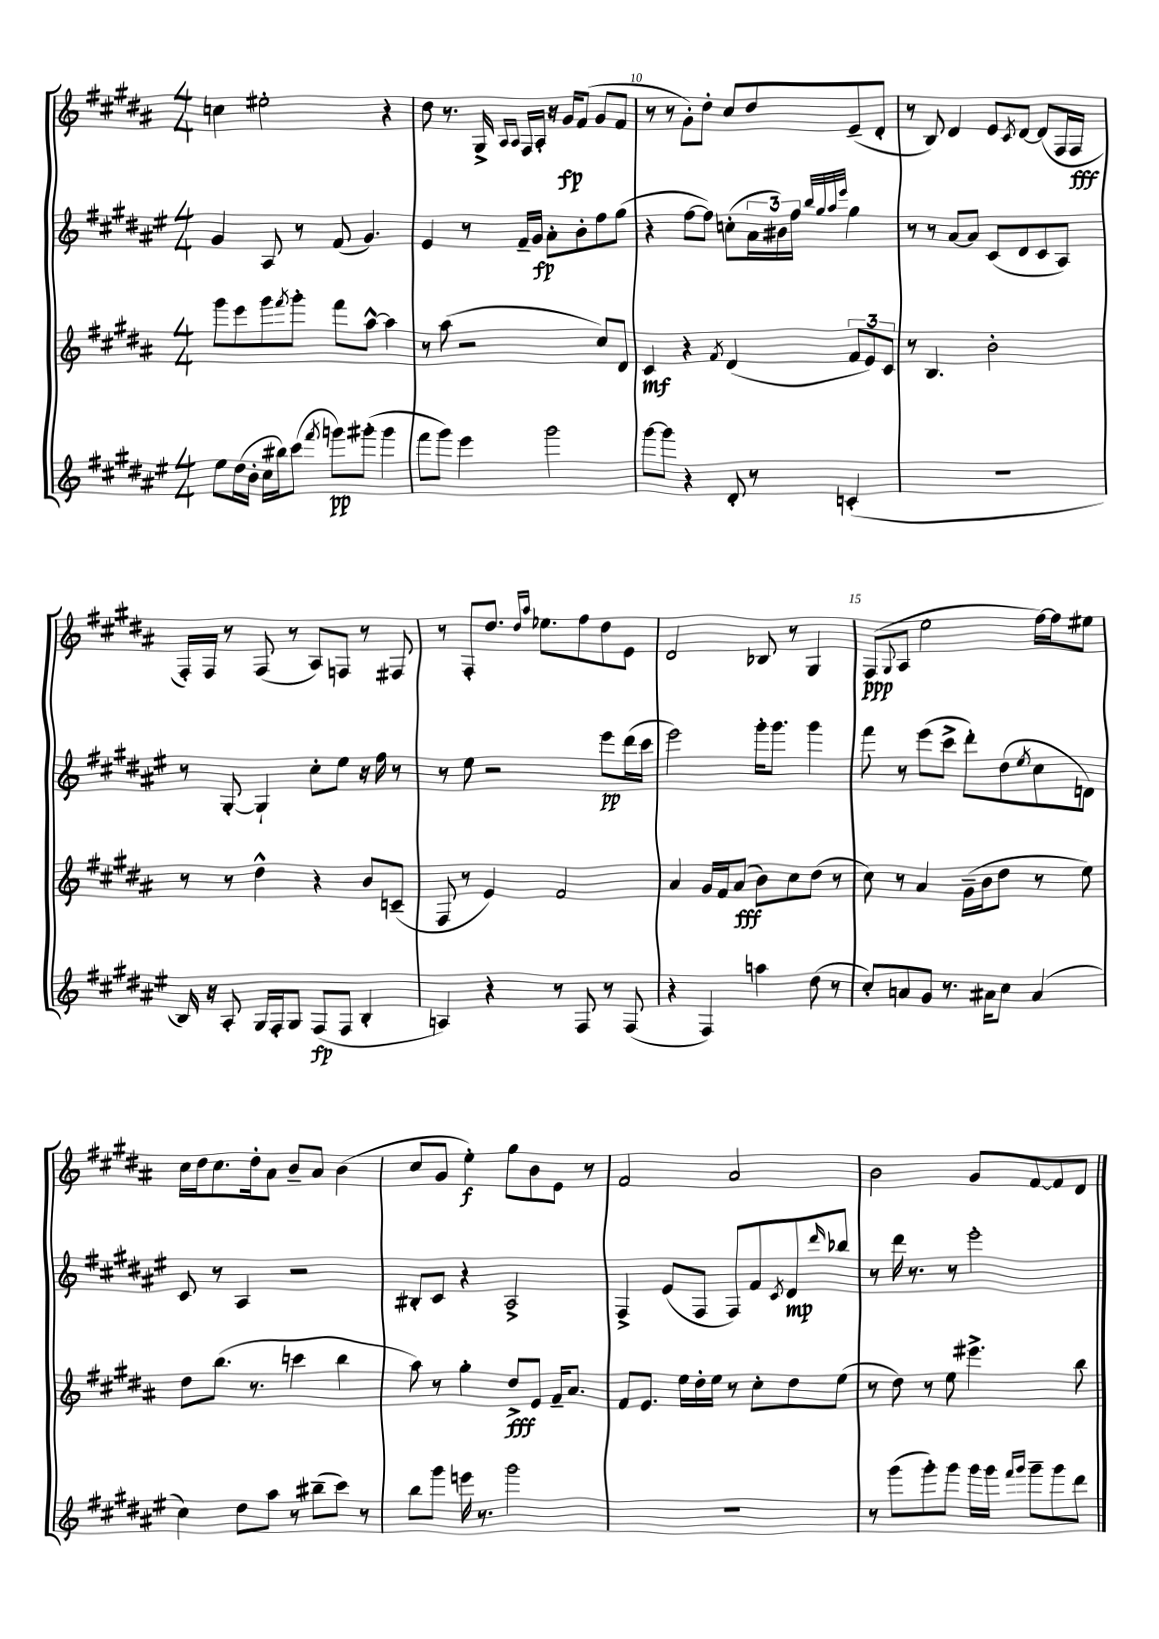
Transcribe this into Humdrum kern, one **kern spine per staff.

**kern	**kern	**kern	**kern
*staff4	*staff3	*staff2	*staff1
*clefG2	*clefG2	*clefG2	*clefG2
*k[f#c#g#d#a#e#]	*k[f#c#g#d#a#]	*k[f#c#g#d#a#e#]	*k[f#c#g#d#a#]
*M4/4	*M4/4	*M4/4	*M4/4
8ee#\L	8ggg#\L	4g#/	4cc\
(16dd#\L	8eee\	.	.
16b'\JJ	.	.	.
16cc#\LL	8ggg#\	8A#/	2ee#'\
16bb#\J)	.	.	.
.	8qfff#/	.	.
(8ccc#\J	8ggg#'\J	8r	.
8qfff#/	.	.	.
8ggg\L)	8fff#\L	(8f#/	.
(8ggg#'\J	[8aa#^^\J	4.g#/)	.
4ggg#\	4aa#\]	.	4r
=	=	=	=
8fff#\L	8r	4e#/	8dd#\
8ggg#\J)	(8aa#\	.	8.r
4eee#\	2r	8r	.
.	.	.	16G#^/
.	.	.	16qqA#/LL
.	.	.	16qqA#/JJ
.	.	16f#~/LL	16F#/LL
.	.	16g#/JJ	16A#'/JJ
2ggg#\	.	8a#'\L	16r
.	.	.	16g#/LK
.	.	8b'\	(8f#/J
.	8cc#/L)	8ff#\	8g#/L
.	8d#/J	(8gg#\J	8f#/J
=	=	=	=
[8ggg#\L	4c#/	4r	8r
8ggg#\]J	.	.	8r
4r	4r	[8ff#\L	8g#'\L)
.	.	8ff#\]J)	8dd#'\J
.	8qf#/	.	.
8d#'/	(4d#/	(8cc'\L	8cc#/L
8r	.	24a#\L	8dd#/
.	.	24b#\)	.
.	.	24ff#\JJ	.
.	.	32qqbb/LLL	.
.	.	32qqgg#/	.
.	.	32qqaa#/	.
.	.	32qqeee#/JJJ	.
(4c'/	12f#/L	4gg#\	(8e~/
.	12e/)	.	.
.	.	.	8d#'/J
.	12c#/J	.	.
=	=	=	=
1r	8r	8r	8r
.	4.B/	8r	8B/)
.	.	[8a#/L	4d#/
.	.	8a#/]J	.
.	2b'\	(8c#/L	8e/L
.	.	.	8qc#/
.	.	8d#/	[8d#/J
.	.	8c#/	(8d#/]L
.	.	8A#/J)	16F#/L
.	.	.	16F#/JJ
=	=	=	=
16B/)	8r	8r	16F#'/LL)
16r	.	.	16F#/JJ
8A#'/	8r	[8G#'/	8r
16G#/LL	4dd#^^\	4G#`/]	(8F#/
16F#'/J	.	.	.
8G#/J	.	.	8r
(8F#/L	4r	8cc#'\L	8A#/L)
8F#/J	.	8ee#\J	8F/J
4B'/	8b/L	16r	8r
.	.	16ff#\	.
.	(8c~/J	8r	8F#/
=	=	=	=
4A/)	8F#/	8r	8r
.	8r	8ee#\	8F#'/L
4r	4e/)	2r	8.dd#/J
.	.	.	16qqdd#/LL
.	.	.	16qqaa#/JJ
.	.	.	8.ee-\L
8r	2f#/	.	.
8F#/	.	.	8ff#\
8r	.	8eee#\L	8dd#\
(8F#/	.	(16ddd#\L	8e\J
.	.	16ccc#\JJ	.
=	=	=	=
4r	4a#/	2eee#\)	2d#/
4F#/)	16g#/LL	.	.
.	16f#/J	.	.
.	(8a#/J	.	.
4aa\	8b\L)	16ggg#'\LK	8B-/
.	.	8.ggg#\J	.
.	8cc#\	.	8r
(8dd#\	(8dd#\J	4ggg#\	4G#/
8r	8r	.	.
=	=	=	=
8cc#'/L)	8cc#\)	8fff#\	(8F#/L
.	.	.	8qqG#/
8a/	8r	8r	8A#/J
8g#/J	4a#/	(8eee#\L	2ee\
8.r	.	8ccc#^\J	.
.	(16g#~\LL	8ddd#'\L)	.
16a#\LK	16b\J	.	.
8cc#\J	8dd#\J	(8dd#\	.
.	.	8qee#/	.
(4a#/	8r	8cc#\	[16ff#\LL)
.	.	.	16ff#\]J
.	8ee\)	8d\J)	8ee#\J
=	=	=	=
4cc#\)	8dd#\L	8c#/	16cc#\LL
.	.	.	16dd#\J
.	(8.bb\J	8r	8.cc#\
8dd#\L	.	4A#/	.
.	8.r	.	16dd#'\k
8aa#\J	.	.	8a#\J
8r	4ccc\	2r	8b~/L
(8bb#~\L	.	.	8a#/J
8ccc#\J)	4bb\	.	(4b\
8r	.	.	.
=	=	=	=
8bb\L	8aa#\)	8B#'/L	8cc#/L
8ggg#\J	8r	8c#/J	8g#/J
16eee\	4gg#'\	4r	4ee'\)
8.r	.	.	.
2ggg#\	8dd#^/L	2A#^/	8gg#\L
.	8e/J	.	8b\
.	16f#~/LK	.	8e\J
.	8.a#/J	.	.
.	.	.	8r
=	=	=	=
1r	8f#/L	4F#^/	2f#/
.	8.e/J	.	.
.	.	(8e#/L	.
.	16ee\LL	.	.
.	16dd#'\	8F#/J	.
.	16ee\JJ	.	.
.	8r	8F#/L)	2a#/
.	8cc#'\L	8f#/	.
.	.	8qc#/	.
.	8dd#\	8d#/	.
.	.	16qqddd#/	.
.	(8ee\J	8bb-/J	.
=	=	=	=
8r	8r	8r	2b\
(8ggg#\L	8dd#\)	16ddd#\	.
.	.	8.r	.
8ggg#'\)	8r	.	.
8ggg#\J	8ee\	8r	.
16ggg#\LL	4.eee#^\	2eee#'\	8g#/L
16ggg#\JJ	.	.	.
16qqfff#/LL	.	.	.
16qqggg#/JJ	.	.	.
8ggg#~\L	.	.	[8f#/
8ggg#\	.	.	8f#/]
8ddd#\J	8bb\	.	8d#/J
==	==	==	==
*-	*-	*-	*-
